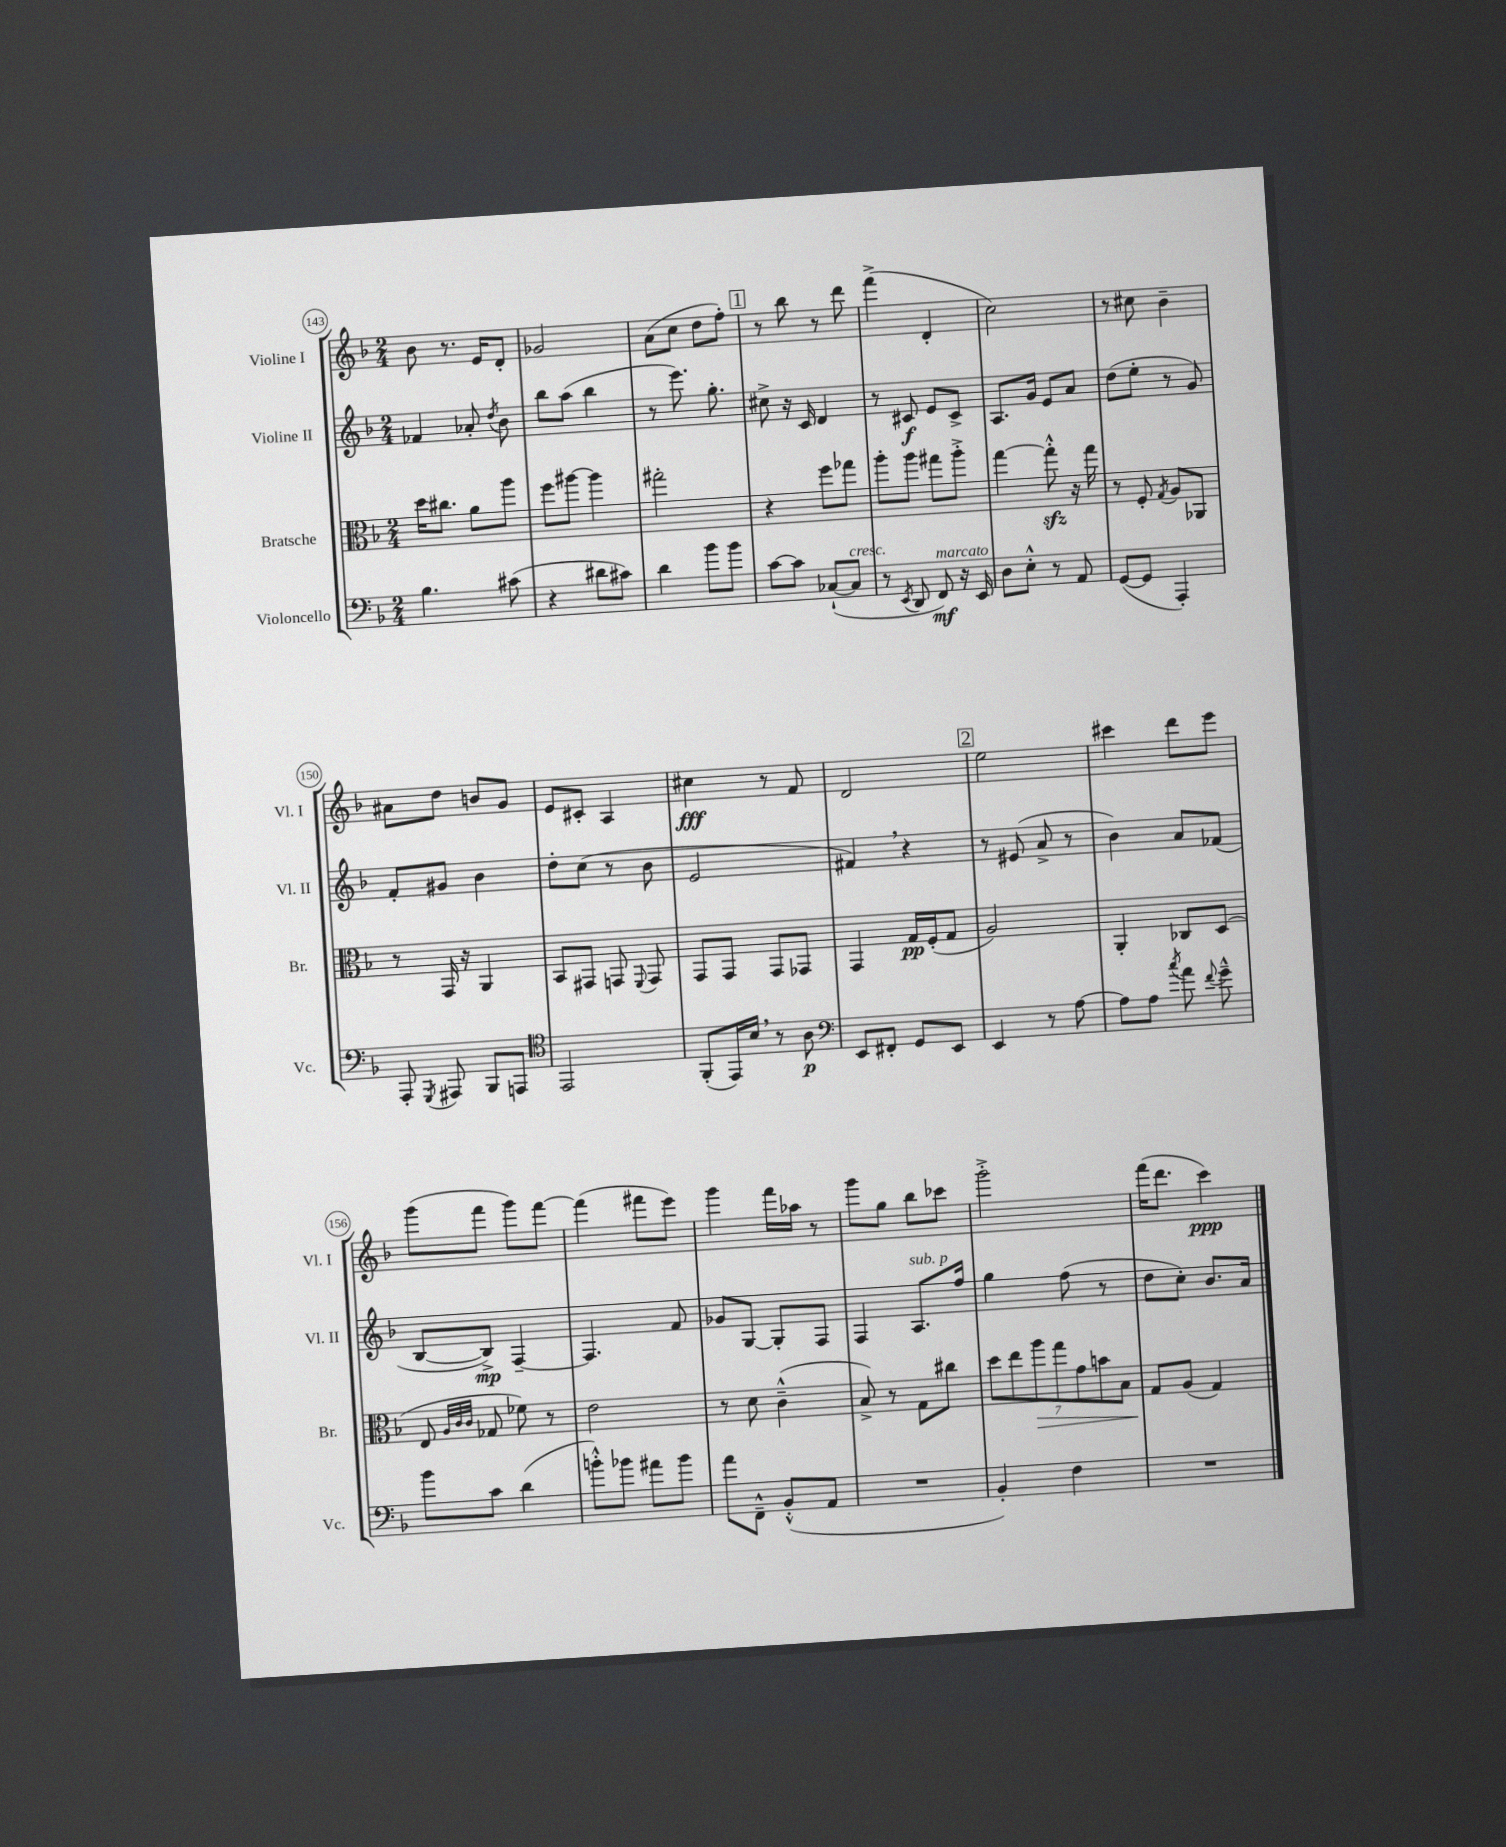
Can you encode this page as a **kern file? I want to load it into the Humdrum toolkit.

**kern	**kern	**kern	**kern
*staff4	*staff3	*staff2	*staff1
*clefF4	*clefC3	*clefG2	*clefG2
*k[b-]	*k[b-]	*k[b-]	*k[b-]
*M2/4	*M2/4	*M2/4	*M2/4
4.B-\	16dd\LK	4f-/	8b-\
.	8.cc#\J	.	.
.	.	.	8.r
.	8a\L	8a-'/	.
.	.	.	16e/LK
.	.	8qdd/	.
(8c#\	8aa\J	8b-\	8d'/J
=	=	=	=
4r	8ff\L	8bb-\L	2g-/
.	[8aa#\J	(8aa\J	.
8d#\L	4aa#\]	4bb-\	.
8c#\J)	.	.	.
=	=	=	=
4d\	2gg#'\	8r	(8a\L
.	.	8.eee\)	8cc\J
8b-\L	.	.	8dd\L
.	.	8.gg'\	.
8b-\J	.	.	8ff'\J)
=	=	=	=
[8c\L	4r	8cc#^\	8r
8c\]J	.	16r	8bb-\
.	.	16c/	.
([8C-`/L	8ff\L	4d/	8r
8C-/]J	8gg-\J	.	8ddd\
=	=	=	=
8r	8aa'\L	8r	(4fff^\
8qEE/	.	.	.
8DD/	8aa\J	8c#/	.
8FF/)	8gg#\L	8e/L	4d'/
16r	8aa'^\J	8c#^/J	.
16EE/	.	.	.
=	=	=	=
8D\L	[4gg\	8.A/L	2cc\)
8E'^^\J	.	.	.
.	.	16g/Jk	.
8r	8gg'^^\]	8e/L	.
8AA/	16r	8a/J	.
.	16gg\	.	.
=	=	=	=
([8GG/L	8r	(8dd\L	8r
8GG/]J	8F'/	8ee'\J	8cc#\
.	8qG/	.	.
4AAA'/)	8A/L	8r	4b-~\
.	8AA-/J	8g/)	.
=	=	=	=
8AAA'/	8r	8f'/L	8a#\L
8qGGG/	.	.	.
8AAA#/	16GG/	8g#/J	8dd\J
.	16r	.	.
8BBB-/L	4AA/	4b-\	8b/L
8AAA/J	.	.	8g/J
=	=	=	=
*clefC4	*	*	*
2EE/	8BB-/L	8dd'\L	8e/L
.	8GG#/J	(8cc\J	8c#'/J
.	8GG/	8r	4A/
.	8qqFF/	.	.
.	8GG/	8b-\	.
=	=	=	=
(8FF'/L	8GG/L	2e/	4cc#\
16EE/L)	8GG/J	.	.
16B-/JJ	.	.	.
8r	8GG/L	.	8r
8A\	8GG-/J	.	8f/
=	=	=	=
*clefF4	*	*	*
8EE/L	4GG/	4f#/)	2d/
8FF#'/J	.	.	.
8GG/L	16G/LL	4r	.
.	(16F'/J	.	.
8EE/J	8G/J	.	.
=	=	=	=
4EE/	2A/)	8r	2ee\
.	.	(8e#/	.
8r	.	8a^/	.
[8A\	.	8r	.
=	=	=	=
8A\]L	4AA'/	4b-\)	4ccc#\
8A\J	.	.	.
8qcc/	.	.	.
8a\	8C-/L	8a/L	8ddd\L
8qqf/	.	.	.
8g~^^\	(8D/J	(8f-/J	8eee\J
=	=	=	=
8b-\L	8E/	[8B-/L	(8ggg\L
.	32qqA/LLL	.	.
.	32qqc/	.	.
.	32qqc/JJJ	.	.
8c\J	8G-/	8B-^/]J)	8fff\J
(4d\	8f-\)	[4F~/	8ggg\L)
.	8r	.	[8fff\J
=	=	=	=
8b'^^\L)	2e\	4.F/]	(4fff\]
8b-\J	.	.	.
8a#\L	.	.	8fff#\L
8b-\J	.	8f/	8eee\J)
=	=	=	=
8a\L	8r	8g-/L	4ggg\
8FF~^^\J	8d\	[8G/J	.
(8BB-'^^/L	(4c~^^\	8G'/]L	16fff\LL
.	.	.	16aa-\JJ
8AA/J	.	8F/J	8r
=	=	=	=
2r	8B-^/)	4F/	8ggg\L
.	8r	.	8gg\J
.	8G\L	8.A/L	8bb-\L
.	8cc#\J	.	8ccc-\J
.	.	16ff/Jk	.
=	=	=	=
4BB-'/)	14dd\L	4gg\	2ggg'^\
.	14ee\	.	.
.	14aa\	.	.
.	14gg\	.	.
4F\	.	(8ff\	.
.	14g\	.	.
.	14b\	.	.
.	.	8r	.
.	14B-\J	.	.
=	=	=	=
2r	8G/L	8dd\L	(16fff\LK
.	.	.	8.ddd\J
.	(8A/J	8cc'\J)	.
.	4G/)	8.b-/L	4ccc\)
.	.	16a/Jk	.
==	==	==	==
*-	*-	*-	*-
